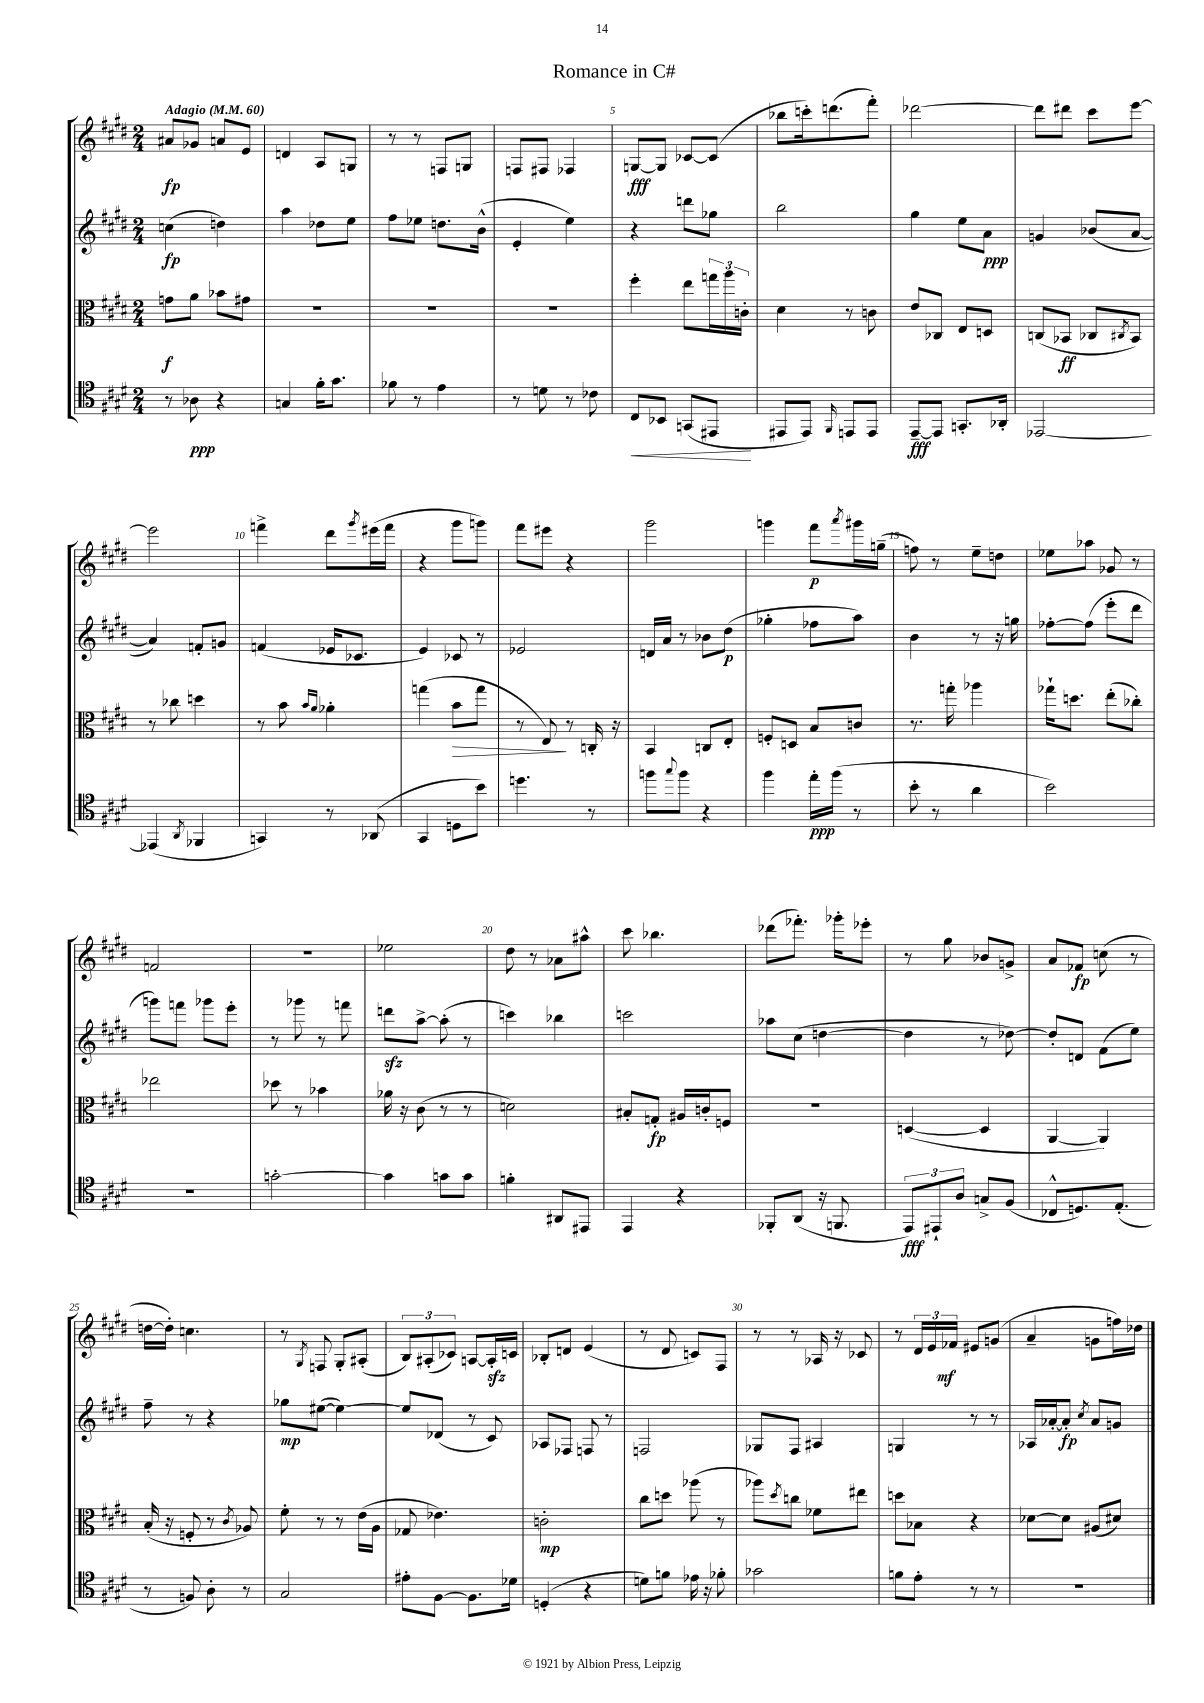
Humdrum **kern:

**kern	**dynam	**kern	**dynam	**kern	**dynam	**kern	**dynam
*part4	*part4	*part3	*part3	*part2	*part2	*part1	*part1
*staff4	*staff4	*staff3	*staff3	*staff2	*staff2	*staff1	*staff1
*clefC4	*	*clefC3	*	*clefG2	*	*clefG2	*
*k[f#c#g#d#]	*	*k[f#c#g#d#]	*	*k[f#c#g#d#]	*	*k[f#c#g#d#]	*
*M2/4	*	*M2/4	*	*M2/4	*	*M2/4	*
*MM60	*	*MM60	*	*MM60	*	*MM60	*
=1	=1	=1	=1	=1	=1	=1	=1
!	!	!	!	!	!	!LO:TX:a:B:t=Adagio	!
8r	.	8gn\L	f	(4ccn\	fp	8a#X/L	fp
8A-X\	ppp	8a\J	.	.	.	8g-X/J	.
4r	.	8b-X\L	.	4ddn\)	.	8an/L	.
.	.	8g#X\J	.	.	.	8e/J	.
=2	=2	=2	=2	=2	=2	=2	=2
4Gn/	.	2r	.	4aa\	.	4dn/	.
16f#'\KL	.	.	.	8dd-X\L	.	8A/L	.
8.g#\J	.	.	.	.	.	.	.
.	.	.	.	8ee\J	.	8Gn/J	.
=3	=3	=3	=3	=3	=3	=3	=3
8f-X\	.	2r	.	8ff#\L	.	8r	.
8r	.	.	.	8ee-X\J	.	8r	.
4e\	.	.	.	8.ddn\L	.	8Fn/L	.
.	.	.	.	.	.	8Gn/J	.
.	.	.	.	(16b^^\Jk	.	.	.
=4	=4	=4	=4	=4	=4	=4	=4
8r	.	2r	.	4e'/	.	8Fn/L	.
8dn\	.	.	.	.	.	8F#X/J	.
8r	.	.	.	4ee\)	.	4F-X/	.
8c-X\	.	.	.	.	.	.	.
=5	=5	=5	=5	=5	=5	=5	=5
!	!LO:HP:b	!	!	!	!	!	!
8C#/L	<	4ff#'\	.	4r	.	[8Gn/L	fff
8BB-X/J	.	.	.	.	.	8G/J]	.
(8GGn/L	.	8ee\L	.	8dddn\L	.	[8c-X/L	.
8EE#X/J	.	24ggn\L	.	8gg-X\J	.	(8c-/J]	.
.	.	24aa\	.	.	.	.	.
.	.	24cn'\JJ	.	.	.	.	.
.	[	.	.	.	.	.	.
=6	=6	=6	=6	=6	=6	=6	=6
8EE#X/L	.	4d#\	.	2bb\	.	8bb-X\L	.
8EE#/J)	.	.	.	.	.	16cccn'\k)	.
.	.	.	.	.	.	(8.dddn\	.
16qqFF#/	.	.	.	.	.	.	.
8EEn/L	.	8r	.	.	.	.	.
8EE/J	.	8cn\	.	.	.	8fff#'\J)	.
=7	=7	=7	=7	=7	=7	=7	=7
[8EE~/L	fff	8e/L	.	4gg#\	.	[2ddd-X\	.
8EE/J]	.	8C-X/J	.	.	.	.	.
8.GGn'/L	.	8E/L	.	8ee\L	.	.	.
.	.	8Dn/J	.	8a\J	ppp	.	.
16AA-X'/Jk	.	.	.	.	.	.	.
=8	=8	=8	=8	=8	=8	=8	=8
[2EE-X/	.	(8Cn/L	.	4gn/	.	8ddd-\L]	.
.	.	8BB-X/J	ff	.	.	8ddd#X\J	.
.	.	8C-X/L	.	(8b-X/L	.	8ccc#\L	.
.	.	8qC#X/	.	.	.	.	.
.	.	8BB-/J)	.	[8a/J	.	[8eee\J	.
!!LO:LB:g=z
=9	=9	=9	=9	=9	=9	=9	=9
(4EE-X/]	.	8r	.	4a/])	.	2eee\]	.
.	.	8cc-X\	.	.	.	.	.
8qAA/	.	.	.	.	.	.	.
4FF-X/	.	4ddn\	.	8fn'/L	.	.	.
.	.	.	.	8gn/J	.	.	.
=10	=10	=10	=10	=10	=10	=10	=10
4GGn/)	.	8r	.	(4fn/	.	4fffn^\	.
.	.	8b\	.	.	.	.	.
.	.	16qqb/LL	.	.	.	.	.
.	.	16qqa/JJ	.	.	.	.	.
8r	.	4a-X'\	.	16e-X/KL	.	8ddd#\L	.
.	.	.	.	8.c-X/J	.	.	.
.	.	.	.	.	.	8qggg#/	.
(8AA-X/	.	.	.	.	.	(16eee#X\L	.
.	.	.	.	.	.	16fff\JJ	.
=11	=11	=11	=11	=11	=11	=11	=11
4GG#/	.	(4ggn\	.	4e/)	.	4r	.
!	!	!	!LO:HP:b	!	!	!	!
8Dn\L	.	8b\L	>	8c-X/	.	8ggg#\L	.
8b\J)	.	8gg\J	.	8r	.	8gggn\J)	.
=12	=12	=12	=12	=12	=12	=12	=12
4.ddn\	.	8r	.	2e-X/	.	8fff#\L	.
.	.	8E/)	.	.	.	8eee#X\J	.
.	.	8r	]	.	.	4r	.
8r	.	16Cn'/	.	.	.	.	.
.	.	16r	.	.	.	.	.
=13	=13	=13	=13	=13	=13	=13	=13
8ffn\L	.	4BB/	.	16dn/LL	.	2ggg#\	.
.	.	.	.	16a/JJ	.	.	.
8qqgg#/	.	.	.	.	.	.	.
8ff\J	.	.	.	8r	.	.	.
4r	.	8Cn/L	.	8b-X\L	.	.	.
.	.	8E'/J	.	(8dd#\J	p	.	.
=14	=14	=14	=14	=14	=14	=14	=14
4ff#\	.	8Fn'/L	.	4gg-X'\	.	4gggn\	.
.	.	8Dn/J	.	.	.	.	.
16ee'\LL	ppp	8B/L	.	8ff-X\L	.	8fff#\L	p
(16ff#\JJ	.	.	.	.	.	.	.
.	.	.	.	.	.	8qaaa/	.
8r	.	8cn/J	.	8aa\J)	.	16ggg#X\L	.
.	.	.	.	.	.	(16ggn~\JJ	.
=15	=15	=15	=15	=15	=15	=15	=15
8b'\	.	8.r	.	4b\	.	8ffn\)	.
8r	.	.	.	.	.	8r	.
.	.	16ggn'\	.	.	.	.	.
4a\	.	4aa-X\	.	8r	.	8ee~\L	.
.	.	.	.	16r	.	8ddn\J	.
.	.	.	.	16ggn\	.	.	.
=16	=16	=16	=16	=16	=16	=16	=16
2b\)	.	16gg-X`\KL	.	[8ff-X'\L	.	8ee-X\L	.
.	.	8.ddn\J	.	.	.	.	.
.	.	.	.	(8ff-\J]	.	8aa-X\J	.
.	.	(8ee'\L	.	8eee'\L	.	8g-X/	.
.	.	8cc-X'\J)	.	8ddd#\J	.	8r	.
!!LO:LB:g=z
=17	=17	=17	=17	=17	=17	=17	=17
2r	.	2ee-X\	.	8gggn\L)	.	2fn/	.
.	.	.	.	8fffn\J	.	.	.
.	.	.	.	8ggg-X\L	.	.	.
.	.	.	.	8eee'\J	.	.	.
=18	=18	=18	=18	=18	=18	=18	=18
[2gn'\	.	8dd-X\	.	8r	.	2r	.
.	.	8r	.	8ggg-X\	.	.	.
.	.	4b-X\	.	8r	.	.	.
.	.	.	.	8fffn\	.	.	.
=19	=19	=19	=19	=19	=19	=19	=19
4g\]	.	16a-X\	.	8dddnzz\L	.	2ee-X\	.
.	.	16r	.	.	.	.	.
.	.	(8c#\	.	[8aa^\J	.	.	.
8gn\L	.	8r	.	(8aa'\]	.	.	.
8g\J	.	8r	.	8r	.	.	.
=20	=20	=20	=20	=20	=20	=20	=20
4fn'\	.	2dn\)	.	4cccn\)	.	8dd#\	.
.	.	.	.	.	.	8r	.
8AA#X/L	.	.	.	4bb-X\	.	8a-X\L	.
8EE#X/J	.	.	.	.	.	8aa#X^^\J	.
=21	=21	=21	=21	=21	=21	=21	=21
4EE/	.	8B#X'/L	.	2cccn\	.	8ccc#\	.
.	.	8Gn'/J	fp	.	.	4.bb-X\	.
4r	.	16A#X/LL	.	.	.	.	.
.	.	16cn'/J	.	.	.	.	.
.	.	8Fn/J	.	.	.	.	.
=22	=22	=22	=22	=22	=22	=22	=22
8FF-X'/L	.	2r	.	8aa-X\L	.	(8ddd-X\L	.
(8AA/J	.	.	.	(8cc#\J	.	8.fff-X'\J)	.
16r	.	.	.	[4ddn\	.	.	.
8.FFn/	.	.	.	.	.	16ggg-X'\KL	.
.	.	.	.	.	.	8eee-X'\J	.
=23	=23	=23	=23	=23	=23	=23	=23
12EE/L)	fff	([4Dn/	.	4dd\]	.	8r	.
12EE#X`/	.	.	.	.	.	.	.
.	.	.	.	.	.	8gg#\	.
12A/J	.	.	.	.	.	.	.
8Gn^/L	.	4D/]	.	8r	.	8b-X/L	.
(8F#/J	.	.	.	[8dd-X\)	.	8gn^/J	.
=24	=24	=24	=24	=24	=24	=24	=24
8C-X^^/L	.	[4AA/	.	8dd-'/L]	.	8a/L	.
8.Dn/)	.	.	.	8dn/J	.	8f-X/J	fp
.	.	4AA/])	.	(8f#\L	.	(8ccn\	.
(8.E'/J	.	.	.	.	.	.	.
.	.	.	.	8ee\J)	.	8r	.
!!LO:LB:g=z
=25	=25	=25	=25	=25	=25	=25	=25
8r	.	(16B'/	.	8ff#~\	.	[16ddn\LL	.
.	.	16r	.	.	.	16dd'\JJ])	.
8Fn/)	.	8Fn'/	.	8r	.	4.ccn\	.
8A'\	.	8r	.	4r	.	.	.
.	.	8qc#/	.	.	.	.	.
8r	.	8A-X/)	.	.	.	.	.
=26	=26	=26	=26	=26	=26	=26	=26
2G#/	.	8f#'\	.	8gg-X\L	mp	8r	.
.	.	.	.	.	.	8qG#/	.
.	.	8r	.	([8ee#X\J	.	8Fn/	.
.	.	8r	.	4ee#\_)	.	8G#'/L	.
.	.	(16e\LL	.	.	.	(8A#X'/J	.
.	.	16A\JJ	.	.	.	.	.
=27	=27	=27	=27	=27	=27	=27	=27
8e#X'\L	.	8G-X/	.	8ee#/L]	.	12B/L)	.
.	.	.	.	.	.	(12A#X'/	.
[8F#\J	.	4.e-X\)	.	(8d-X/J	.	.	.
.	.	.	.	.	.	12c-X/J)	.
8.F#\L]	.	.	.	8r	.	[8An/L	.
.	.	.	.	8c#/)	.	16Azz'/L]	.
16d-X\Jk	.	.	.	.	.	16cn/JJ	.
=28	=28	=28	=28	=28	=28	=28	=28
(4Dn'/	.	2cn'\	mp	8A-X/L	.	8B-X'/L	.
.	.	.	.	8F-X/J	.	8dn/J	.
4r	.	.	.	8Fn/	.	(4e/	.
.	.	.	.	8r	.	.	.
=29	=29	=29	=29	=29	=29	=29	=29
8dn\L)	.	8cc#\L	.	2Fn/	.	8r	.
8fn\J	.	8ddn\J	.	.	.	8d#/	.
16e-X\	.	(8aa-X\	.	.	.	8cn/L)	.
16r	.	.	.	.	.	.	.
8f-X'\	.	8r	.	.	.	8F#/J	.
=30	=30	=30	=30	=30	=30	=30	=30
2g-X\	.	8aa-X\L)	.	8G-X/L	.	8r	.
.	.	8qdd#/	.	.	.	.	.
.	.	8ccn\J	.	8F#/J	.	8r	.
.	.	8f-X\L	.	4A#X/	.	16A-X/	.
.	.	.	.	.	.	16r	.
.	.	8ee#X\J	.	.	.	8c-X/	.
=31	=31	=31	=31	=31	=31	=31	=31
8fn\L	.	8ddn\L	.	4Gn/	.	8r	.
8e'\J	.	8B-X\J	.	.	.	24d#/LL	.
.	.	.	.	.	.	24e/	.
.	.	.	.	.	.	24f-X/JJ	mf
8r	.	4r	.	8r	.	8e#X/L	.
8r	.	.	.	8r	.	(8gn/J	.
=32	=32	=32	=32	=32	=32	=32	=32
2r	.	[8d-X\L	.	16A-X/LL	.	4a~/	.
.	.	.	.	[16a-X'/J	.	.	.
.	.	8d-\J]	.	8a-'/J]	fp	.	.
.	.	.	.	8qcc#/	.	.	.
.	.	(8A#X/L	.	8a-/L	.	8gn\L	.
.	.	8d#X/J)	.	8gn/J	.	16ffn\L)	.
.	.	.	.	.	.	16dd-X\JJ	.
==	==	==	==	==	==	==	==
*-	*-	*-	*-	*-	*-	*-	*-
